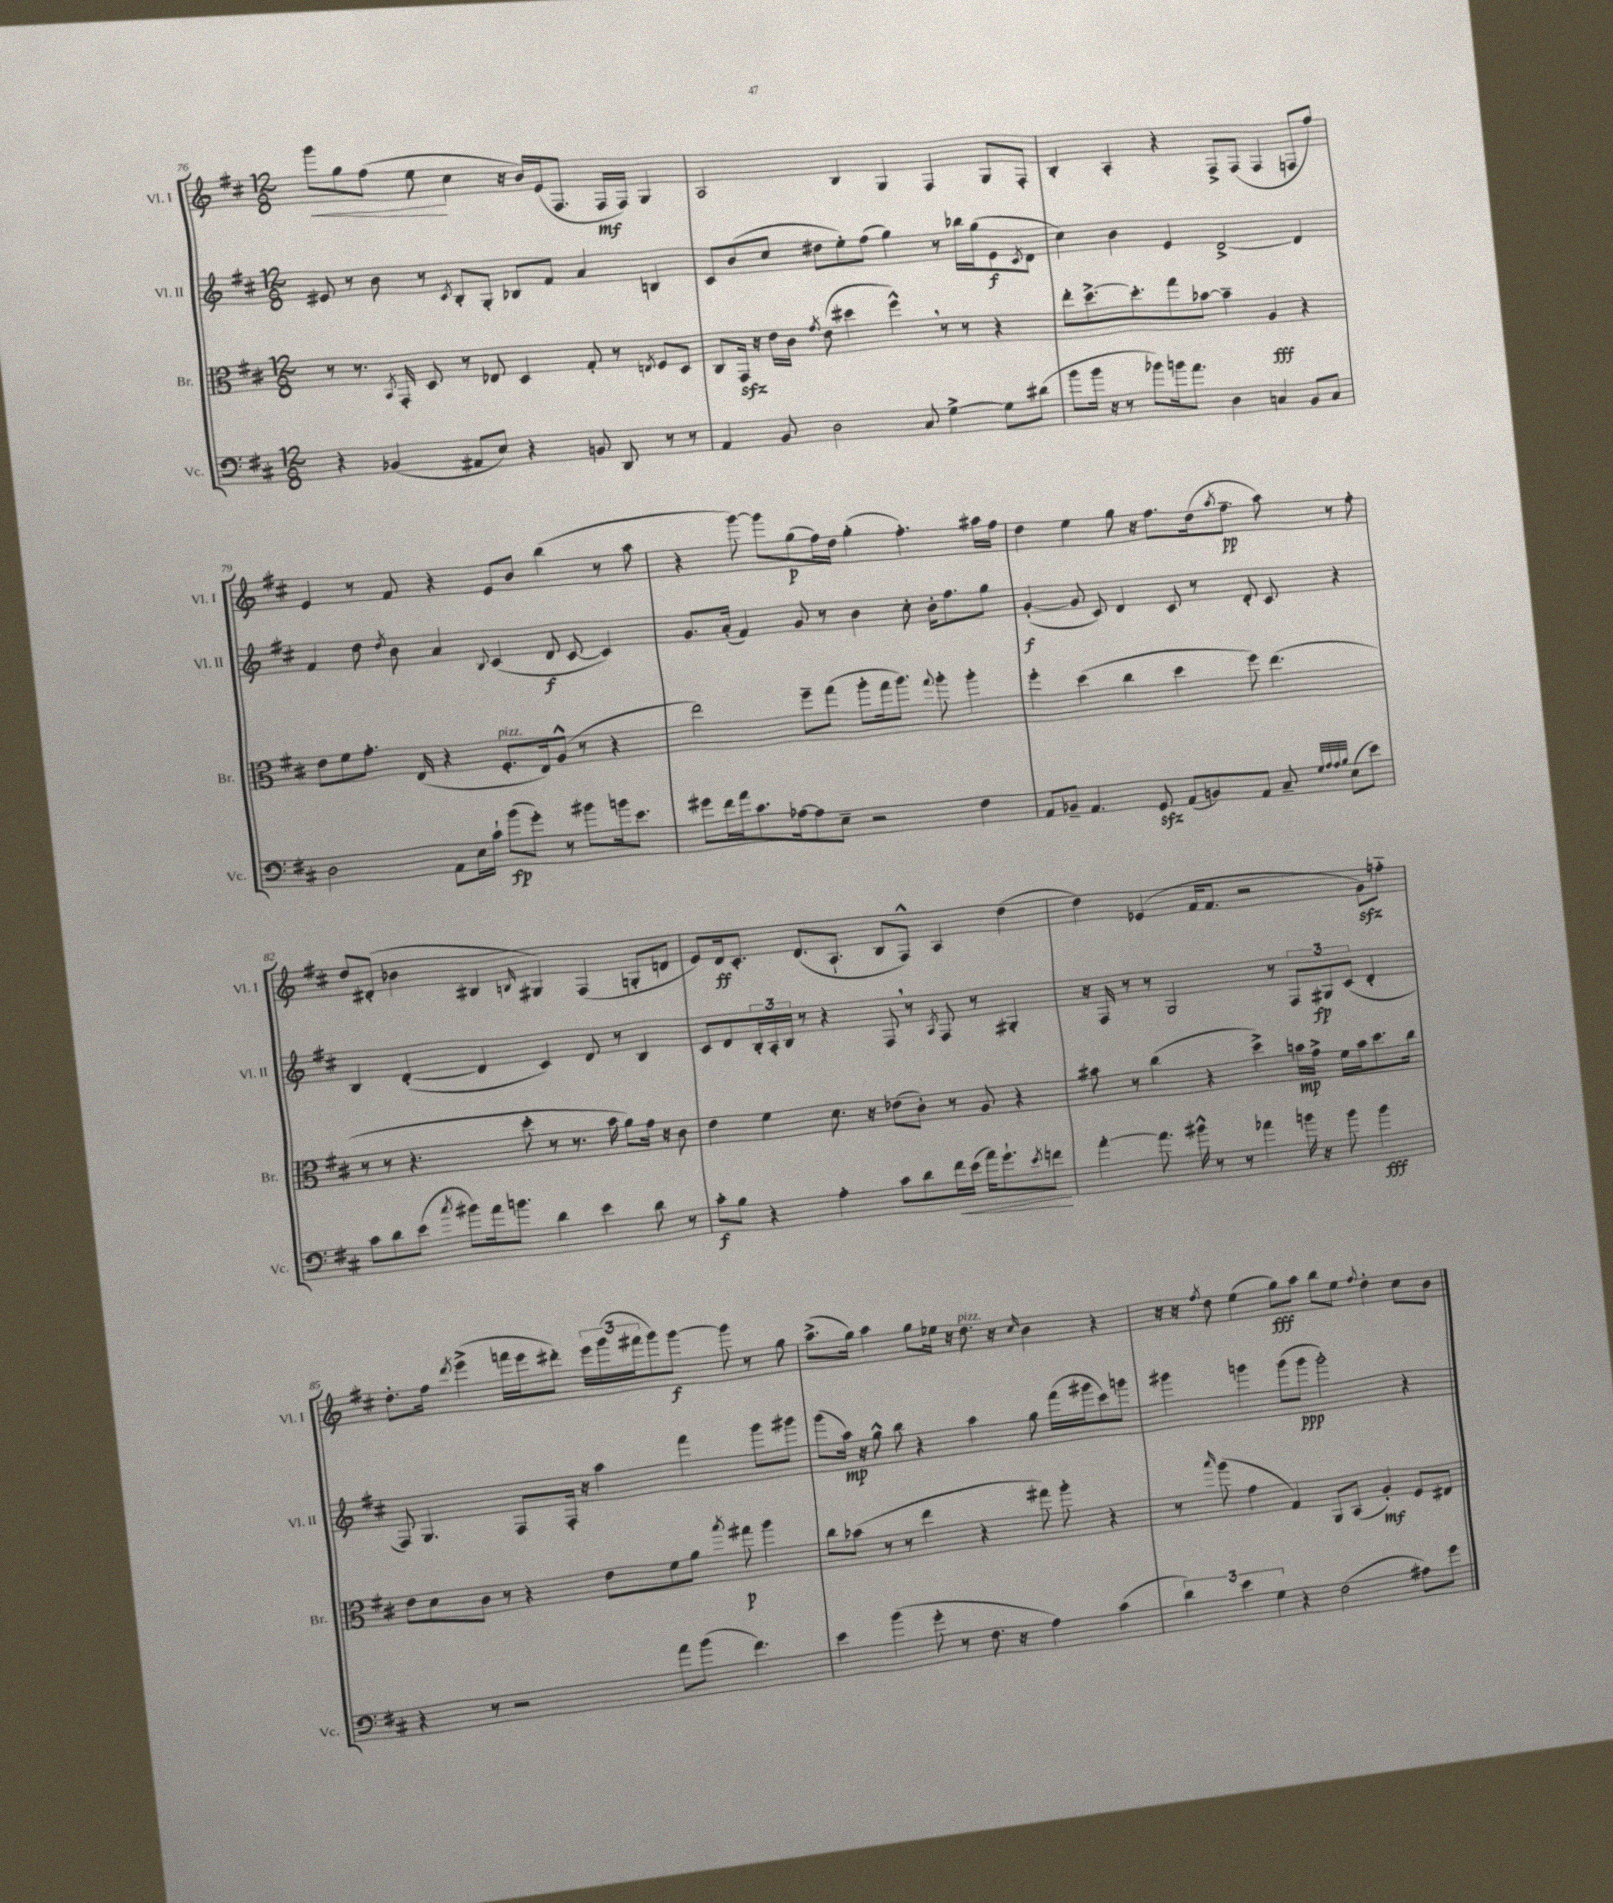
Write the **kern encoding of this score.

**kern	**kern	**kern	**kern
*staff4	*staff3	*staff2	*staff1
*clefF4	*clefC3	*clefG2	*clefG2
*k[f#c#]	*k[f#c#]	*k[f#c#]	*k[f#c#]
*M12/8	*M12/8	*M12/8	*M12/8
4r	8r	8e#	8ggg
.	8.r	8r	8gg
(4BB-	.	8b	(8ff#
.	8qBB	.	.
.	16GG'	.	.
.	8D	8r	8ee
.	.	8qc#	.
8AA#	8r	8B'	4cc#
8E)	8E-	8G'	.
4r	4D	8B-	16r
.	.	.	16b)
.	.	8f#	(16e
.	.	.	8.F#
8BB	8G'	4a	.
8DD	8r	.	16F#
.	.	.	16F#)
.	8qE	.	.
8r	8F#	4B	4G
8r	8D	.	.
=	=	=	=
4AA	8C#	8c#	2A
.	16GG	(8b	.
.	16r	.	.
8BB	16e	8cc#	.
.	16c#	.	.
.	8qg	.	.
2D	(8e	8dd#	.
.	4dd#	8ee')	4B
.	.	(8ff#	.
.	4ff#^^)	4gg)	4G
8C#	.	.	.
[4G^	8r	8r	4F#
.	8r	16bb-	.
.	.	(16gg	.
8G]	4r	8e	8G
.	.	8qc#	.
(8d#	.	8d	8F#'
=	=	=	=
8b	8ee'	4cc#)	4B'
16b	[8.dd^	.	.
16r	.	.	.
8r	.	4b	4A'
.	8.dd']	.	.
8b-)	.	.	.
16b	8gg	4e	4r
8.a	.	.	.
.	[8b-	.	.
4D	4b-~]	[2d^	8F#^
.	.	.	(8F#
4C	4A	.	4F#
8BB	4r	4d]	8F
8C	.	.	8ff#)
=	=	=	=
2D	8e	4f#	4e
.	8f#	.	.
.	8.g'	8dd	8r
.	.	8qdd	.
.	.	8b	8f#
.	(16E	.	.
8AA	4r	4a	4r
16E	.	.	.
16c#`	.	.	.
.	.	8qqB	.
(8b	8.F#'	(4c#	8e
8g')	.	.	8b
.	16E)	.	.
8r	(8A^^	8d	(4bb
8b#	8r	[8c#	.
16b	4r	4c#])	8r
8.e	.	.	.
.	.	.	8aa
=	=	=	=
8g#	2ee)	8.g	4r
16f#	.	.	.
16a	.	(16a'	.
8.c#	.	4f#)	[8ggg)
.	.	.	8ggg]
[16A-	.	.	.
8A-]	8ff#~	8g	(8gg
8E~	(8gg	8r	16ff#)
.	.	.	16dd
2r	8aa'	4b	(4gg'
.	16gg	.	.
.	8.aa)	.	.
.	.	8cc#'	4.ff#')
.	8qqgg	.	.
.	8aa'	16b'	.
.	.	8.ff#	.
4F#	4aa'	.	.
.	.	8gg	16aa#
.	.	.	16ff#
=	=	=	=
8AA	4ff#'	([4g'	4dd
8BB-~	.	.	.
4.AA	(4dd	8g]	4ee
.	.	8c#)	.
.	4cc#	4d	8gg
8GG	.	.	16r
.	.	.	8.ff#
(8AA	4dd	8c#	.
8BB)	.	8r	(16dd
.	.	.	8qaa
.	.	.	8.ff#~
8AA	8ff#)	8d'	.
8C#~	(4.ee	8c#	8aa)
32qqG	.	.	.
32qqA	.	.	.
32qqA	.	.	.
32qqB	.	.	.
(8E	.	4r	8r
8e)	.	.	8ff#'
=	=	=	=
8c#	8r	4B	8dd
8d	8r	.	(8d#'
(8e	4.r	([4d'	4b-
8qcc#	.	.	.
8b#)	.	.	.
16a	.	4d]	4B#
8.b	.	.	.
.	8dd'	.	.
.	.	.	16qqB
4d	8r	4c#)	4G#)
.	8.r	.	.
4e	.	8d	(4F#
.	16b	.	.
.	8a)	8r	.
8d	16g	4B	8G'
.	16r	.	.
8r	8c#	.	8d
=	=	=	=
8c#'	4e	8c#	8e)
8B	.	8d	16d
.	.	.	8.c#'
4r	4f#	24B'	.
.	.	24A'	.
.	.	24B	.
.	.	8r	(8.d
4A'	8.d	4r	.
.	.	.	8.A`
.	16r	.	.
8c#	(8e-	8F#	8B
8d	8c#')	8r	8F#^^)
.	.	8qA	.
16f#	8r	8F#	4A
(16e	.	.	.
16a)	8A	8r	.
8.g`	.	.	.
.	4r	4G#'	(4dd
8qe	.	.	.
8f	.	.	.
=	=	=	=
[4a'	8b#	16r	4dd)
.	.	16F#	.
.	8r	8r	.
8.a]	(4cc#	8r	(4e-
.	.	2G	.
16b#^^	.	.	.
8r	4r	.	16f#
.	.	.	8.f#
8r	.	.	.
4a-	4dd^)	.	2r
.	.	8r	.
16b	16b	12F#	.
16r	16g^	.	.
.	.	12G#	.
8b	16f#	.	.
.	.	(12c#	.
.	16b	.	.
4b	8.dd	4d'	8g)
.	.	.	8ff'~
.	16cc#	.	.
=	=	=	=
4r	8e	8F#)	8.dd'
.	8d	4.G	.
.	.	.	16ff#
.	.	.	8qddd
8r	8c#	.	(4eee^
2r	8r	.	.
.	4r	8F#	16fff
.	.	.	16eee
.	.	16F#'	8ddd#')
.	.	16r	.
.	8e	4aa	24eee
.	.	.	(24ggg
.	.	.	24fff#
8a	8f#	.	8ggg)
(8b	8a	4fff#	[8ggg
.	8qbb	.	.
4.f#)	8gg#	.	8ggg]
.	4aa	8ggg	8r
.	.	8ggg#	8gg
=	=	=	=
4e	8cc#	(8ggg	(8.aa^
.	(8b-	16aa)	.
.	.	16r	16gg)
(4b	8r	8gg^^	4aa
.	8r	8bb	.
8g'	4ee	4r	8gg
8r	.	.	16ee-
.	.	.	16r
8.F#	4r	4aa	8.dd
16r	.	.	16r
.	.	.	16qqcc#
4A)	8gg#)	8gg	4b
.	8aa'	(16fff#	.
.	.	16ggg#	.
(4c#	4r	8ccc#)	4r
.	.	8ggg	.
=	=	=	=
6d)	8r	4ggg#	16r
.	.	.	16r
.	16qqbb	.	8qff#
.	(8aa	.	8dd
6e	.	.	.
.	4g	4ggg	(4ee
6G	.	.	.
4r	4G)	(8ggg	8gg)
.	.	8ggg	8aa
(2F#	8AA	2ggg')	8bb
.	(8BB	.	8ee
.	.	.	8qqff#
.	4A')	.	4dd'
8A#)	8F#	4r	8cc#
8g	8E#	.	8b
==	==	==	==
*-	*-	*-	*-
